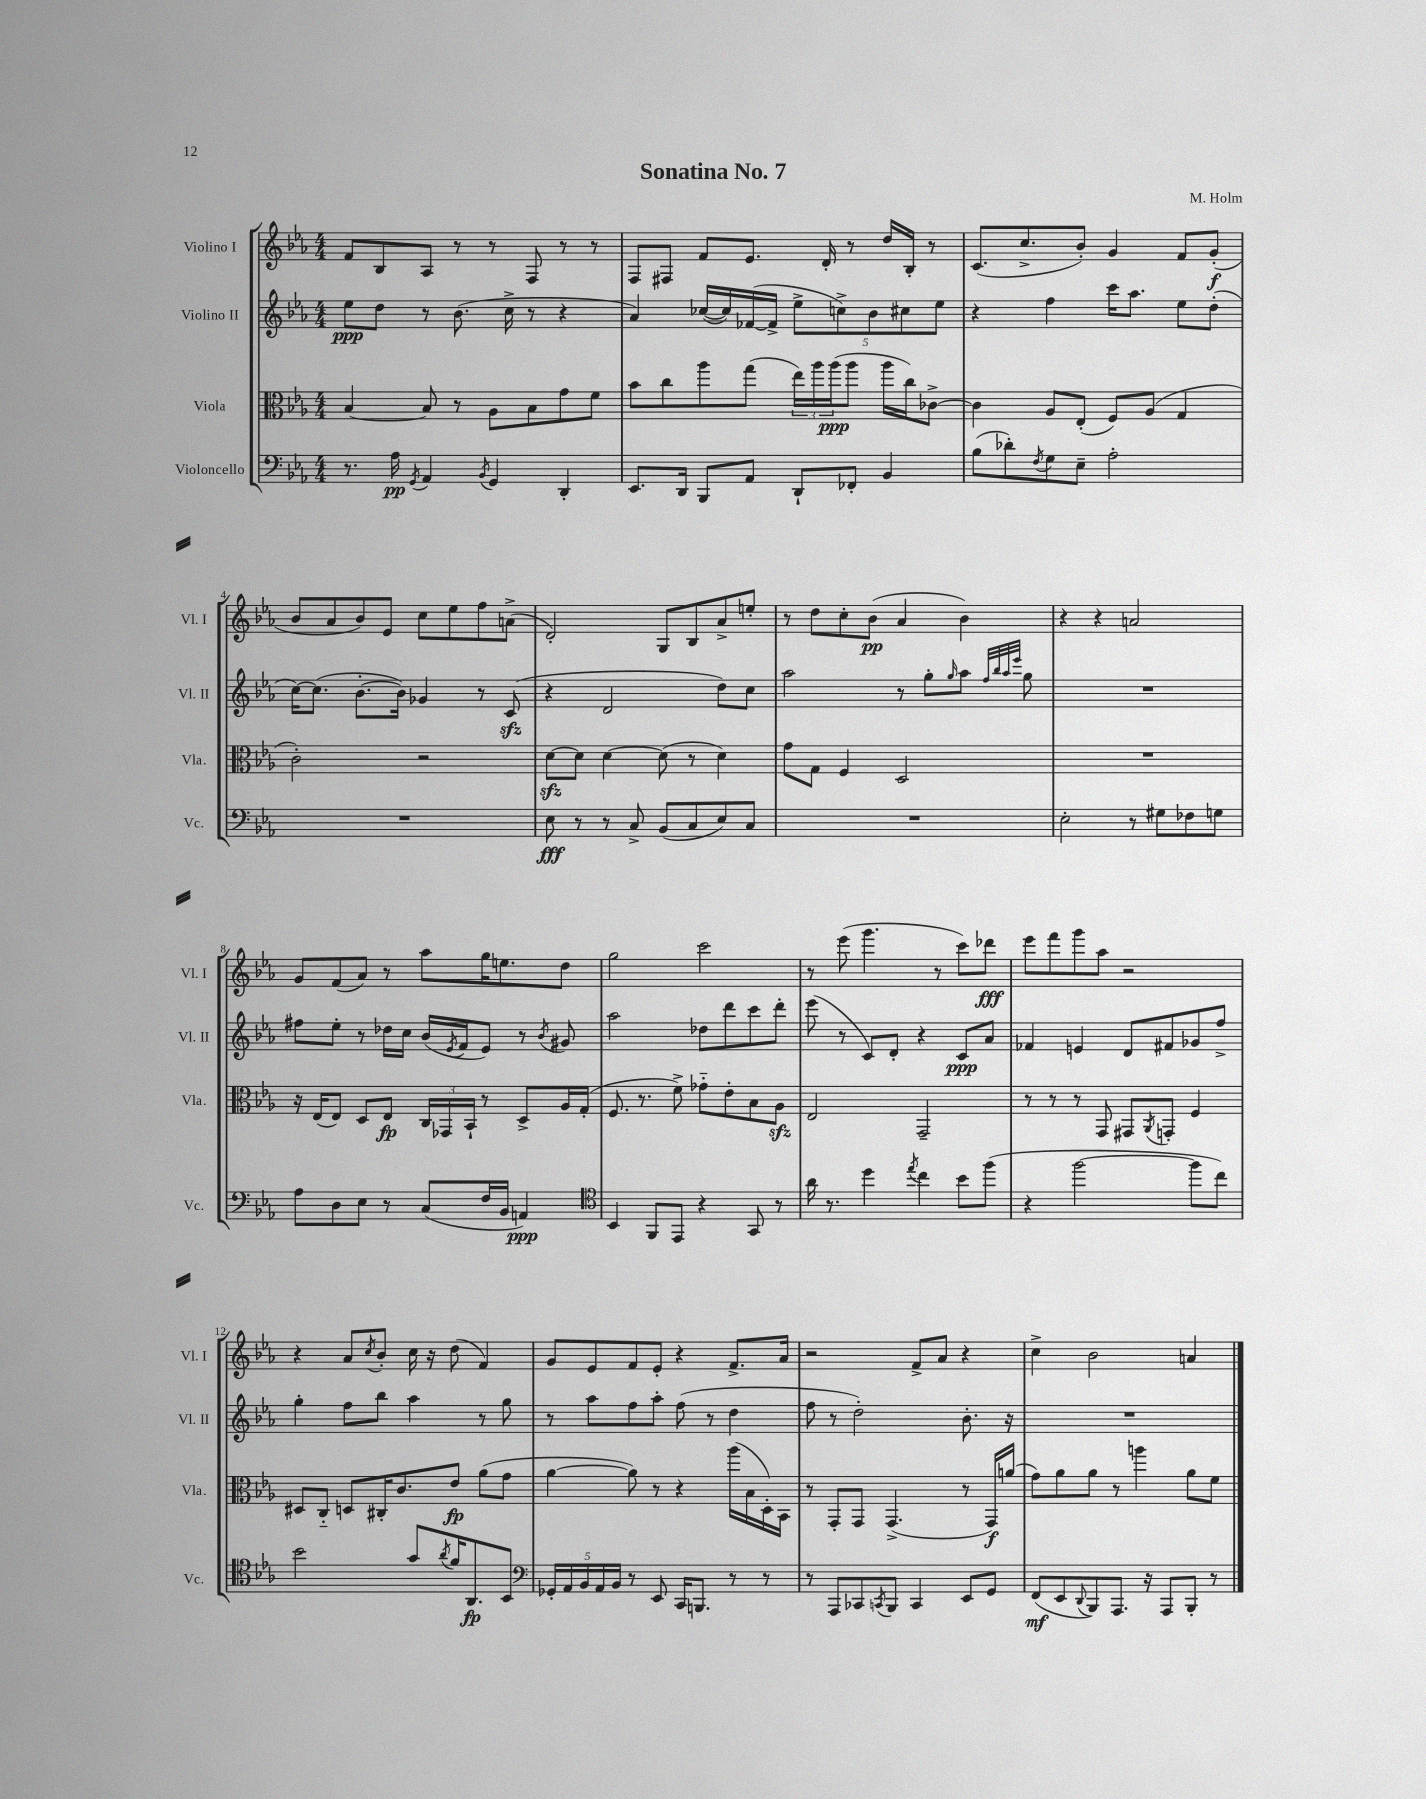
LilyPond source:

\header { title = "Sonatina No. 7" composer = "M. Holm" }
<<
\new StaffGroup <<
\new Staff = "s0" \with { instrumentName = "Violino I" shortInstrumentName = "Vl. I" } {
    \clef treble \key ees \major \numericTimeSignature \time 4/4
    f'8 bes8 aes8 r8 r8 f8 r8 r8 |
    f8 fis8 f'8 ees'8. d'16-. r8 d''16 bes16-. r8 |
    c'8.( c''8.-> bes'8-.) g'4 f'8 g'8-.\f( |
    bes'8 aes'8 bes'8) ees'8 c''8 ees''8 f''8 a'8->( |
    d'2-.) g8 bes8 aes'8-> e''8-. |
    r8 d''8 c''8-. bes'8\pp( aes'4 bes'4) |
    r4 r4 a'2 |
    g'8 f'8( aes'8) r8 aes''8 g''16 e''8. d''8 |
    g''2 c'''2 |
    r8 ees'''8( g'''4. r8 c'''8) des'''8\fff |
    ees'''8 f'''8 g'''8 aes''8 r2 |
    r4 aes'8 \acciaccatura { c''8 } bes'8-. c''16 r16 d''8( f'4) |
    g'8 ees'8 f'8 ees'8-. r4 f'8.-> aes'16 |
    r2 f'8-> aes'8 r4 |
    c''4-> bes'2 a'4 \bar "|." |
}
\new Staff = "s1" \with { instrumentName = "Violino II" shortInstrumentName = "Vl. II" } {
    \clef treble \key ees \major \numericTimeSignature \time 4/4
    ees''8\ppp d''8 r8 bes'8.( c''16-> r8 r4 |
    aes'4) ces''16~( ces''16) fes'16~( fes'16-> \tuplet 5/4 { ees''8-> c''8->) bes'8 cis''8 ees''8 } |
    r4 f''4 c'''16 aes''8. ees''8 d''8-.( |
    c''16~) c''8.( bes'8.~-. bes'16) ges'4 r8 c'8\sfz( |
    r4 d'2 d''8) c''8 |
    aes''2 r8 g''8-. \grace { g''16 } aes''8 \grace { f''32 bes''32 aes''32 ees'''32 } g''8 |
    R1 |
    fis''8 ees''8-. r8 des''16 c''16 bes'16( \acciaccatura { ees'8 } f'16 ees'8) r8 \acciaccatura { bes'8 } gis'8 |
    aes''2 des''8 d'''8 c'''8 d'''8-. |
    ees'''8( r8 c'8) d'8-. r4 c'8\ppp aes'8 |
    fes'4 e'4 d'8 fis'8 ges'8 f''8-> |
    g''4-. f''8 bes''8 aes''4 r8 g''8 |
    r8 aes''8 f''8 aes''8-. f''8( r8 d''4 |
    f''8 r8 d''2-.) bes'8.-. r16 |
    R1 \bar "|." |
}
\new Staff = "s2" \with { instrumentName = "Viola" shortInstrumentName = "Vla." } {
    \clef alto \key ees \major \numericTimeSignature \time 4/4
    bes4~ bes8 r8 aes8 bes8 g'8 f'8 |
    bes'8 c''8 aes''8 g''8( \tuplet 3/2 { ees''16) aes''16 aes''16\ppp( } aes''8 aes''16 c''16) ces'8~-> |
    ces'4 aes8 ees8-.( f8) aes8( g4 |
    c'2-.) r2 |
    d'8~\sfz d'8 d'4~ d'8( r8 d'4) |
    g'8 g8 f4 d2 |
    R1 |
    r16 ees16( ees8) d8 ees8\fp \tuplet 3/2 { c16 ges,16 bes,16-! } r8 d8-> aes16 g16-.( |
    f8. r8. f'8->) ges'8-_ ees'8-. bes8 aes8\sfz |
    ees2 g,2-- |
    r8 r8 r8 g,8 gis,8 \acciaccatura { aes,8 } g,8-. f4 |
    dis8 c8-_ d8 cis16-. c'8. ees'8\fp aes'8( g'8 |
    aes'4~ aes'8) r8 r4 aes''16( bes16 d16-.) bes,16 |
    r8 g,8-. g,8 g,4.->( r8 g,16\f) a'16( |
    g'8) aes'8 aes'8 r8 a''4 aes'8 f'8 \bar "|." |
}
\new Staff = "s3" \with { instrumentName = "Violoncello" shortInstrumentName = "Vc." } {
    \clef bass \key ees \major \numericTimeSignature \time 4/4
    r8. aes16\pp \acciaccatura { g,8 } aes,4 \acciaccatura { bes,8 } g,4 d,4-. |
    ees,8. d,16 bes,,8 aes,8 d,8-! fes,8-. bes,4 |
    bes8( des'8-.) \acciaccatura { f8 } g8 ees8-- aes2-. |
    R1 |
    ees8\fff r8 r8 c8-> bes,8( c8 ees8) c8 |
    R1 |
    ees2-. r8 gis8 fes8 g8 |
    aes8 d8 ees8 r8 c8( f16 bes,16 a,4\ppp) |
    \clef tenor bes,4 f,8 ees,8 r4 g,8 r8 |
    aes'16 r8. d''4 \acciaccatura { ees''8 } c''4 bes'8 f''8( |
    r4 f''2~ f''8 c''8) |
    bes'2 g'8 \acciaccatura { aes'8 } f'16 aes,8.\fp bes,8 |
    \clef bass \tuplet 5/4 { ges,16-. aes,16 bes,16 aes,16 bes,16 } r8 ees,8 c,16 b,,8. r8 r8 |
    r8 aes,,8 ces,8 \acciaccatura { c,8 } bes,,8 c,4 ees,8 g,8 |
    f,8\mf( ees,8 \appoggiatura { d,8 } bes,,8) aes,,8. r16 aes,,8 bes,,8-. r8 \bar "|." |
}
>>
>>
